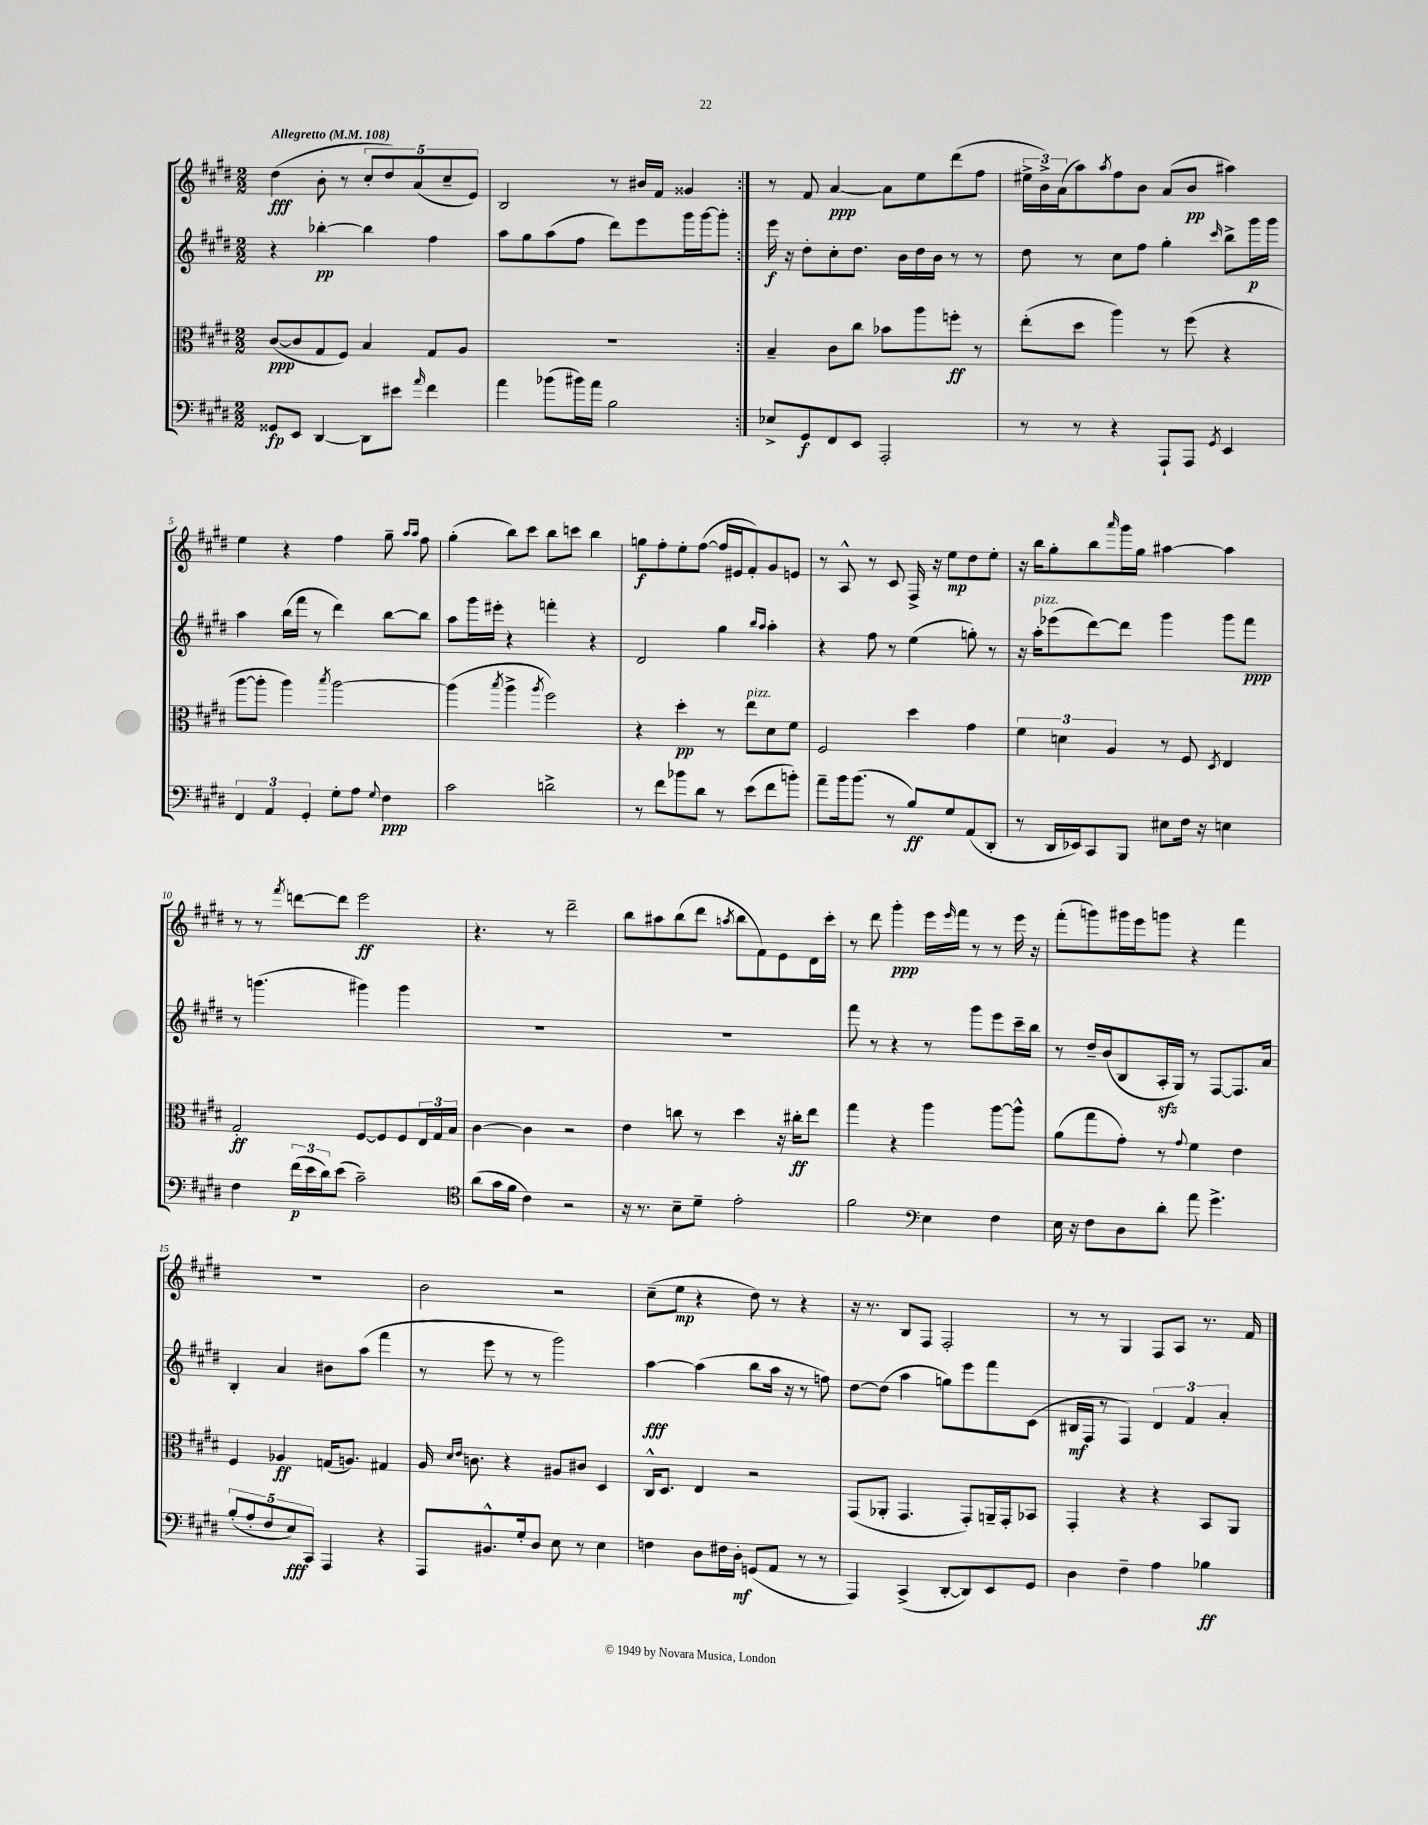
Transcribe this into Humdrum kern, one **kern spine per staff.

**kern	**kern	**kern	**kern
*staff4	*staff3	*staff2	*staff1
*clefF4	*clefC3	*clefG2	*clefG2
*k[f#c#g#d#]	*k[f#c#g#d#]	*k[f#c#g#d#]	*k[f#c#g#d#]
*M2/2	*M2/2	*M2/2	*M2/2
*MM108	*MM108	*MM108	*MM108
8GG##	([8c#	4r	(4dd#
8EE	8c#]	.	.
[4DD#	8G#	[4bb-'	8b'
.	8F#)	.	8r
8DD#]	4B	4bb-]	10cc#'
.	.	.	10dd#)
8e#	.	.	.
.	.	.	(10a
16qqa	.	.	.
4f#	8G#	4ff#	.
.	.	.	10cc#~
.	8A	.	.
.	.	.	10e)
=	=	=	=
4a	1r	8aa	2B
.	.	8gg#	.
(8b-	.	(8aa	.
16b#)	.	8ff#	.
16a	.	.	.
2B	.	8ddd#)	8r
.	.	8eee	16b#
.	.	.	16f#
.	.	16ggg#	4g##
.	.	[16ggg#	.
.	.	8ggg#']	.
=:|!	=:|!	=:|!	=:|!
8E-^	4B~	16eee	8r
.	.	16r	.
8GG#	.	8dd#'	8f#
8FF#	8c#	8cc#'	[4a
8EE	8cc#	8.dd#	.
2AAA'	8b-	.	8a]
.	.	16b	.
.	8aa	16dd#	8ee
.	.	16b	.
.	8ff'	8r	(8ddd#
.	8r	8r	8ff#
=	=	=	=
8r	(8ee'	8dd#	24ee#^
.	.	.	24b^)
.	.	.	(24a
8r	8dd#	8r	8aa)
.	.	.	8qaa
4r	4aa)	8cc#	8ff#
.	.	8ff#	8b
8AAA`	8r	4gg#'	(8a
8AAA	(8ff#	.	8b
8qGG#	.	16qqccc#	.
4EE	4r	8bb^	4aa#)
.	.	16ggg#	.
.	.	16ggg#	.
=	=	=	=
6FF#	[8aa	4aa	4ee
.	8aa']	.	.
6AA	.	.	.
.	4aa)	(16bb	4r
.	.	16fff#	.
6GG#'	.	.	.
.	.	8r	.
.	8qbb	.	.
8G#'	[2aa	4ddd#)	4ff#
8A	.	.	.
8qqG#	.	.	.
4F#	.	[8bb	8gg#~
.	.	.	16qqaa
.	.	.	16qqaa
.	.	8bb]	8ff#
=	=	=	=
2c#	(4aa]	8aa	(4gg#'
.	.	16ggg#	.
.	.	16eee#'	.
.	8qbb	.	.
.	4aa^	4r	8bb)
.	.	.	8ccc#
.	8qaa	.	.
2d^	2ff#)	4fff'	8bb
.	.	.	8ccc
.	.	4r	4bb
=	=	=	=
8r	4r	2d#	8gg
8f#	.	.	8ff#'
8b-	4dd#'	.	8ee'
8d#	.	.	([8ff#
8r	8r	4gg#	16ff#]
.	.	.	16e#
(8e	8ee	.	8f#')
.	.	16qqbb	.
.	.	16qqaa	.
8f#	8d#	4aa'	8g#
8b')	8f#	.	8e
=	=	=	=
8a~	2F#	4r	8r
16b	.	.	8A^^
(8.b	.	.	.
.	.	8ff#	8r
8r	.	8r	8c#
8B)	4dd#	(4ee	16F#^
.	.	.	16r
8G#	.	.	8ee
(8AA	4g#	8gg')	8dd#
8DD#'	.	8r	8ee'
=	=	=	=
8r	6f#	16r	16r
.	.	16aa'	16bb
16DD#	.	(8eee-	8gg#'
.	6d	.	.
16EE-)	.	.	.
8CC#	.	[8ddd#)	8bb
.	6A	.	.
.	.	.	16qqaaa
8BBB	.	8ddd#]	16ggg#
.	.	.	16gg#
8E#	8r	4ggg#	[4aa#
16F#	8F#	.	.
16r	.	.	.
.	8qD#	.	.
4E	4E	8ggg#	4aa#]
.	.	8fff#	.
=	=	=	=
4F#	2G#'	8r	8r
.	.	(4.ggg	8r
.	.	.	8qfff#
(24f#	.	.	[8ddd
24e	.	.	.
24d#)	.	.	.
(8e	.	.	8ddd]
2c#~)	[8F#	4ggg#)	2eee
.	8F#]	.	.
.	8F#	4ggg#	.
.	24E	.	.
.	24G#	.	.
.	24B	.	.
=	=	=	=
*clefC4	*	*	*
(8a	[4c#	1r	4.r
16g#	.	.	.
16f#	.	.	.
4c#)	4c#]	.	.
.	.	.	8r
2r	2r	.	2ddd#~
=	=	=	=
16r	4e	1r	8bb
8.r	.	.	.
.	.	.	8aa#
8B~	8cc	.	(8bb
8d#~	8r	.	8ddd#
.	.	.	8qaa
2e'	4dd#	.	8bb
.	.	.	8f#)
.	16r	.	8e
.	16cc#'	.	.
.	8ee	.	16d#
.	.	.	16ccc#'
=	=	=	=
2f#	4gg#	8fff#	8r
.	.	8r	8ddd#
.	4r	4r	4ggg#'
*clefF4	*	*	*
4E	4aa	8r	16eee
.	.	.	16qqeee
.	.	.	16fff#
.	.	8ggg#	8r
4F#	[8aa	8eee	8r
.	8aa^^]	16ccc#~	16eee
.	.	16bb	16r
=	=	=	=
16E	(8a	8r	(8fff#'
16r	.	.	.
8F#	8gg#	16dd#~	8ggg)
.	.	(16b	.
8D#	8g#')	8B	16ggg#
.	.	.	16eee
8d#'	8r	16A'	8ggg
.	.	16G#)	.
.	8qqg#	.	.
8a	4f#	8r	4r
4.g#^	.	[8F#	.
.	4e	8.F#]	4fff#
.	.	16a	.
=	=	=	=
(10B'	4F#	4B'	1r
10A'	.	.	.
10F#	.	.	.
.	4A-	4a	.
10E)	.	.	.
10CC#	.	.	.
4AAA	(16G	8b#	.
.	8.A)	.	.
.	.	(8aa	.
4r	4G#	4fff#	.
=	=	=	=
8AAA	16A	8r	2b
.	16qqd#	.	.
.	16qqe	.	.
.	8.c	.	.
8.BB#^^	.	8eee	.
.	4r	8r	.
16G#'	.	.	.
8D#	.	8r	.
8E	8A#	2ggg#)	2r
8r	8c#	.	.
4E	4D#	.	.
=	=	=	=
4F	16C#^^	[4aa	(8cc#~
.	8.D#	.	.
.	.	.	8ee
8D#	4E	(4aa]	4r
16F#	.	.	.
16D#'	.	.	.
(8GG	2r	8bb	8dd#)
8AA	.	16aa	8r
.	.	16r	.
8r	.	8r	4r
8r	.	8ff)	.
=	=	=	=
4AAA)	(8GG#	[8dd#	16r
.	.	.	8.r
.	8AA-'	(8dd#]	.
(4CC#^	4.GG#	4aa	8B
.	.	.	8F#
[8DD#'	.	8gg)	2F#'
8DD#])	8GG#')	8eee	.
8EE	16AA~	8fff#	.
.	16GG#'	.	.
8GG#	8BB-	(8c#	.
=	=	=	=
4D#	4GG#'	16B#	8r
.	.	16F#	.
.	.	8r	8r
4F#~	4r	4F#)	4G#
4A	4r	6d#	8F#
.	.	.	8A
.	.	6f#	.
4B-	8BB	.	8.r
.	.	6a'	.
.	8AA	.	.
.	.	.	16f#
==	==	==	==
*-	*-	*-	*-
